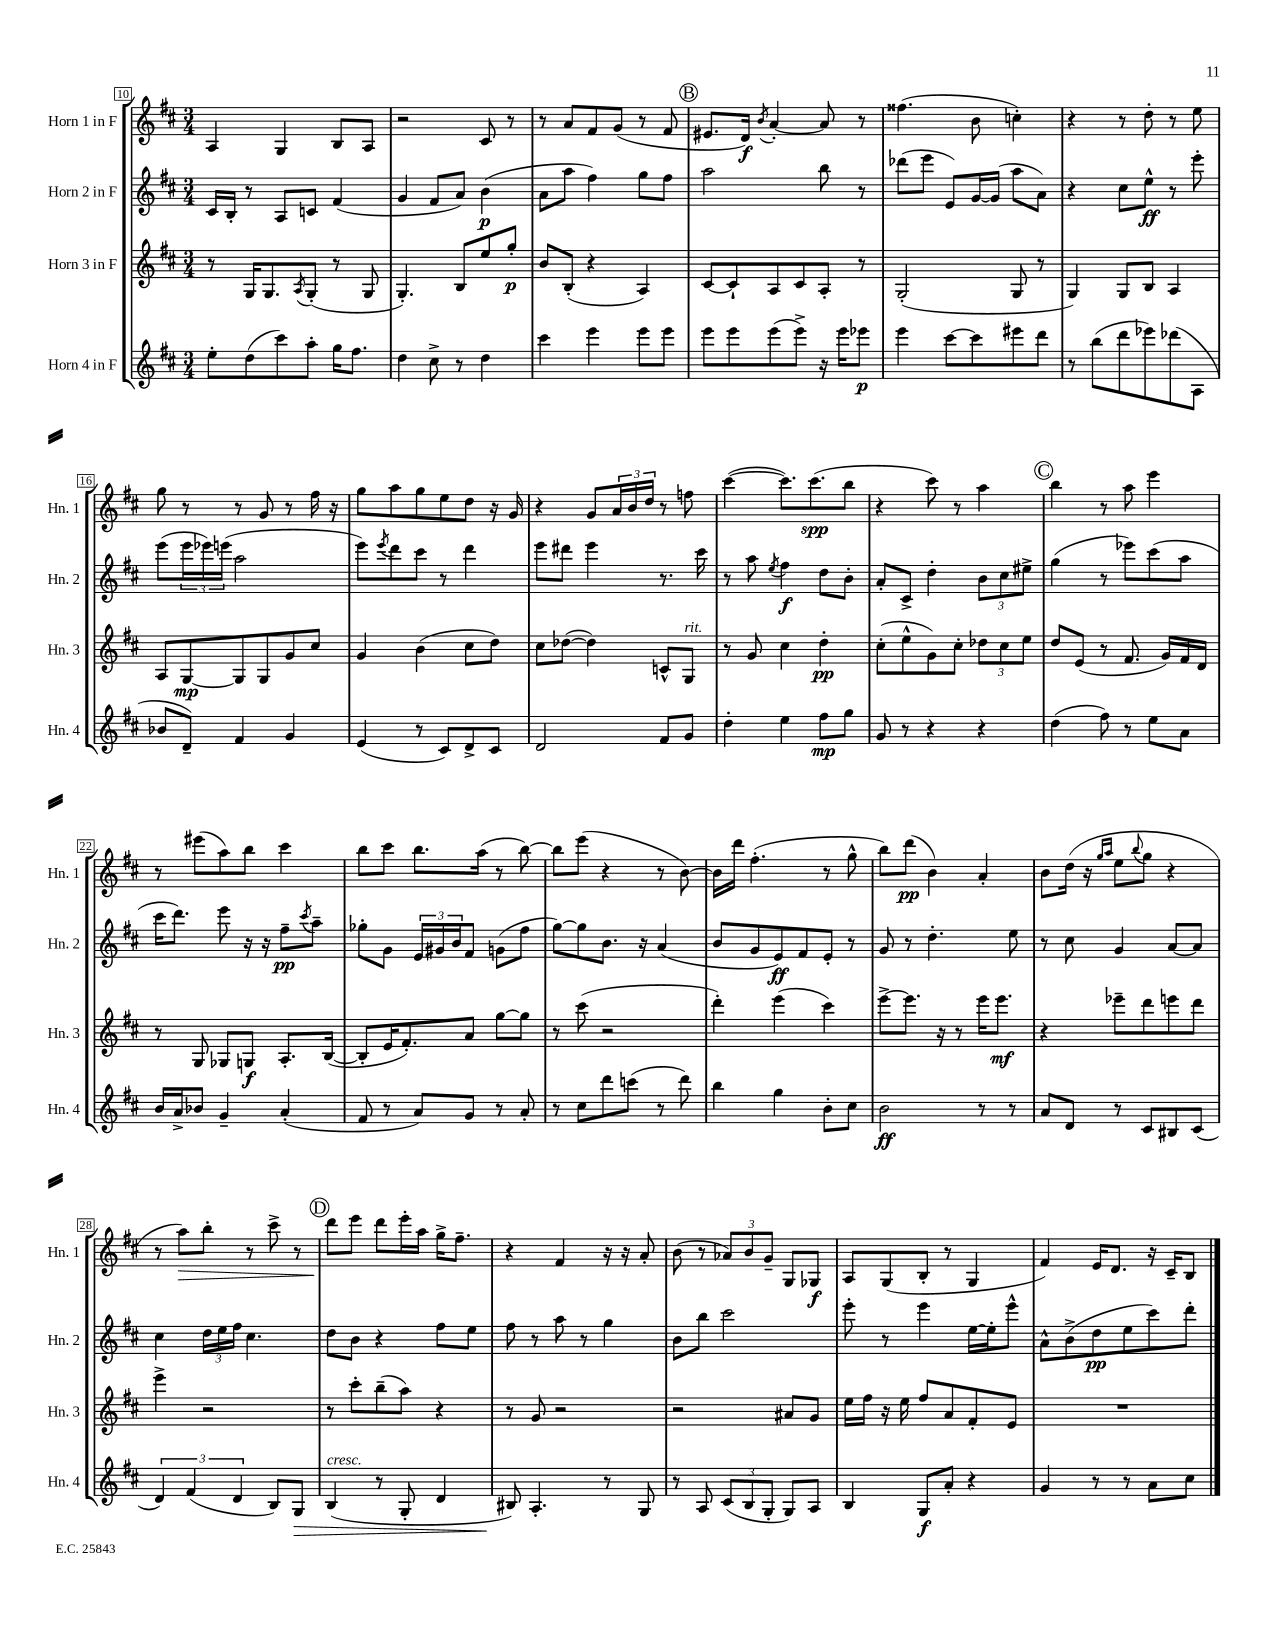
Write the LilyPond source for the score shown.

<<
\new StaffGroup <<
\new Staff = "s0" \with { instrumentName = "Horn 1 in F" shortInstrumentName = "Hn. 1" } {
    \clef treble \key d \major \numericTimeSignature \time 3/4
    a4 g4 b8 a8 |
    r2 cis'8 r8 |
    r8 a'8 fis'8 g'8( r8 fis'8 |
    \mark \markup { \circle "B" } eis'8. d'16\f) \acciaccatura { b'8 } a'4~-. a'8 r8 |
    fisis''4.( b'8 c''4-.) |
    r4 r8 d''8-. r8 e''8 |
    g''8 r8 r8 g'8 r8 fis''16 r16 |
    g''8 a''8 g''8 e''8 d''8 r16 g'16 |
    r4 g'8 \tuplet 3/2 { a'16 b'16 d''16 } r8 f''8 |
    cis'''4~( cis'''8.) cis'''8.\spp( b''8 |
    r4 cis'''8) r8 a''4 |
    \mark \markup { \circle "C" } b''4 r8 a''8 e'''4 |
    r8 eis'''8( a''8) b''8 cis'''4 |
    b''8 cis'''8 b''8. a''16( r8 b''8~) |
    b''8 e'''8( r4 r8 b'8~) |
    b'16 d'''16 fis''4.-.( r8 g''8-^ |
    b''8) d'''8\pp( b'4) a'4-. |
    b'8 d''16( r16 \grace { g''16 a''16 } e''8 \appoggiatura { b''8 } g''8 r4 |
    r8 a''8\>) b''8-. r8 cis'''8-> r8 |
    \mark \markup { \circle "D" } d'''8\! e'''8 d'''8 e'''16-. a''16 g''16-> fis''8.-- |
    r4 fis'4 r16 r16 a'8-. |
    b'8( r8 \tuplet 3/2 { aes'8) b'8 g'8-- } g8 ges8\f |
    a8 g8( b8-. r8 g4 |
    fis'4) e'16 d'8. r16 cis'16-- b8 \bar "|." |
}
\new Staff = "s1" \with { instrumentName = "Horn 2 in F" shortInstrumentName = "Hn. 2" } {
    \clef treble \key d \major \numericTimeSignature \time 3/4
    cis'16 b16-. r8 a8 c'8 fis'4( |
    g'4 fis'8 a'8) b'4\p( |
    a'8 a''8 fis''4) g''8 fis''8 |
    \mark \markup { \circle "B" } a''2 b''8 r8 |
    des'''8( e'''8 e'8) g'16~ g'16( a''8 a'8) |
    r4 cis''8 e''8-^\ff r8 e'''8-. |
    e'''8( \tuplet 3/2 { e'''16 ees'''16) e'''16( } a''2 |
    e'''8) \acciaccatura { e'''8 } d'''8 cis'''8 r8 d'''4 |
    e'''8 dis'''8 e'''4 r8. cis'''16 |
    r8 a''8 \acciaccatura { e''8 } fis''4\f d''8 b'8-. |
    a'8-. cis'8-> d''4-. \tuplet 3/2 { b'8 cis''8 eis''8-> } |
    \mark \markup { \circle "C" } g''4( r8 ees'''8) cis'''8( a''8 |
    cis'''16 d'''8.) e'''8 r16 r16 fis''8--\pp \acciaccatura { cis'''8 } a''8-- |
    ges''8-. g'8 \tuplet 3/2 { e'16 gis'16 b'16 } fis'8 g'8( fis''8 |
    g''8~) g''8 b'8. r16 a'4( |
    b'8 g'8 e'8\ff) fis'8 e'8-. r8 |
    g'8 r8 d''4.-. e''8 |
    r8 cis''8 g'4 a'8~ a'8 |
    cis''4 \tuplet 3/2 { d''16 e''16 fis''16 } cis''4. |
    \mark \markup { \circle "D" } d''8 b'8 r4 fis''8 e''8 |
    fis''8 r8 a''8 r8 g''4 |
    b'8 b''8 cis'''2 |
    e'''8-. r8 e'''4 e''16~ e''16-. e'''8-^ |
    a'8-^ b'8->( d''8\pp e''8 cis'''8) d'''8-. \bar "|." |
}
\new Staff = "s2" \with { instrumentName = "Horn 3 in F" shortInstrumentName = "Hn. 3" } {
    \clef treble \key d \major \numericTimeSignature \time 3/4
    r8 g16 g8. \acciaccatura { a8 } g8-.( r8 g8 |
    g4.-.) b8 e''8 g''8-.\p |
    b'8 b8-.( r4 a4) |
    \mark \markup { \circle "B" } cis'8~ cis'8-! a8 cis'8 a8-. r8 |
    g2-.( g8 r8 |
    g4) g8 b8 a4 |
    a8 g8~\mp g8 g8 g'8 cis''8 |
    g'4 b'4( cis''8 d''8) |
    cis''8 des''8~( des''4) c'8-^ g8^\markup { \italic "rit." } |
    r8 g'8 cis''4 d''4-.\pp |
    cis''8-.( e''8-^ g'8) cis''8-. \tuplet 3/2 { des''8 cis''8 e''8 } |
    \mark \markup { \circle "C" } d''8 e'8( r8 fis'8. g'16) fis'16 d'16 |
    r8 g8 ges8 g8\f a8.-. b16~( |
    b8-. e'16 fis'8.-.) a'8 g''8~ g''8 |
    r8 cis'''8( r2 |
    d'''4-.) e'''4( cis'''4) |
    e'''8~-> e'''8. r16 r8 e'''16 e'''8.\mf |
    r4 ees'''8-- d'''8 e'''8 d'''8 |
    e'''4-> r2 |
    \mark \markup { \circle "D" } r8 cis'''8-. b''8--( a''8) r4 |
    r8 g'8 r2 |
    r2 ais'8 g'8 |
    e''16 fis''16 r16 e''16 fis''8 a'8 fis'8-. e'8 |
    R2. \bar "|." |
}
\new Staff = "s3" \with { instrumentName = "Horn 4 in F" shortInstrumentName = "Hn. 4" } {
    \clef treble \key d \major \numericTimeSignature \time 3/4
    e''8-. d''8( cis'''8) a''8-. g''16 fis''8. |
    d''4 cis''8-> r8 d''4 |
    cis'''4 e'''4 e'''8 e'''8 |
    \mark \markup { \circle "B" } e'''8 e'''8 e'''8( e'''8->) r16 e'''16 ees'''8\p |
    e'''4 cis'''8~ cis'''8 eis'''8 d'''8 |
    r8 b''8( d'''8 ees'''8) des'''8( a8 |
    bes'8 d'8--) fis'4 g'4 |
    e'4( r8 cis'8) d'8-> cis'8 |
    d'2 fis'8 g'8 |
    d''4-. e''4 fis''8\mp g''8 |
    g'8 r8 r4 r4 |
    \mark \markup { \circle "C" } d''4( fis''8) r8 e''8 a'8 |
    b'16 a'16-> bes'8 g'4-- a'4-.( |
    fis'8 r8 a'8) g'8 r8 a'8-. |
    r8 cis''8 d'''8 c'''8( r8 d'''8) |
    b''4 g''4 b'8-. cis''8 |
    b'2\ff r8 r8 |
    a'8 d'8 r8 cis'8 bis8 cis'8( |
    \tuplet 3/2 { d'4) fis'4( d'4 } b8) g8\> |
    \mark \markup { \circle "D" } b4^\markup { \italic "cresc." }( r8 g8-. d'4 |
    bis8\!) a4.-. r8 g8 |
    r8 a8 \tuplet 3/2 { cis'8( b8 g8-. } g8) a8 |
    b4 g8\f a'8-. r4 |
    g'4 r8 r8 a'8 cis''8 \bar "|." |
}
>>
>>
\layout { \context { \Score currentBarNumber = #10 \override BarNumber.stencil = #(make-stencil-boxer 0.1 0.3 ly:text-interface::print) } }
